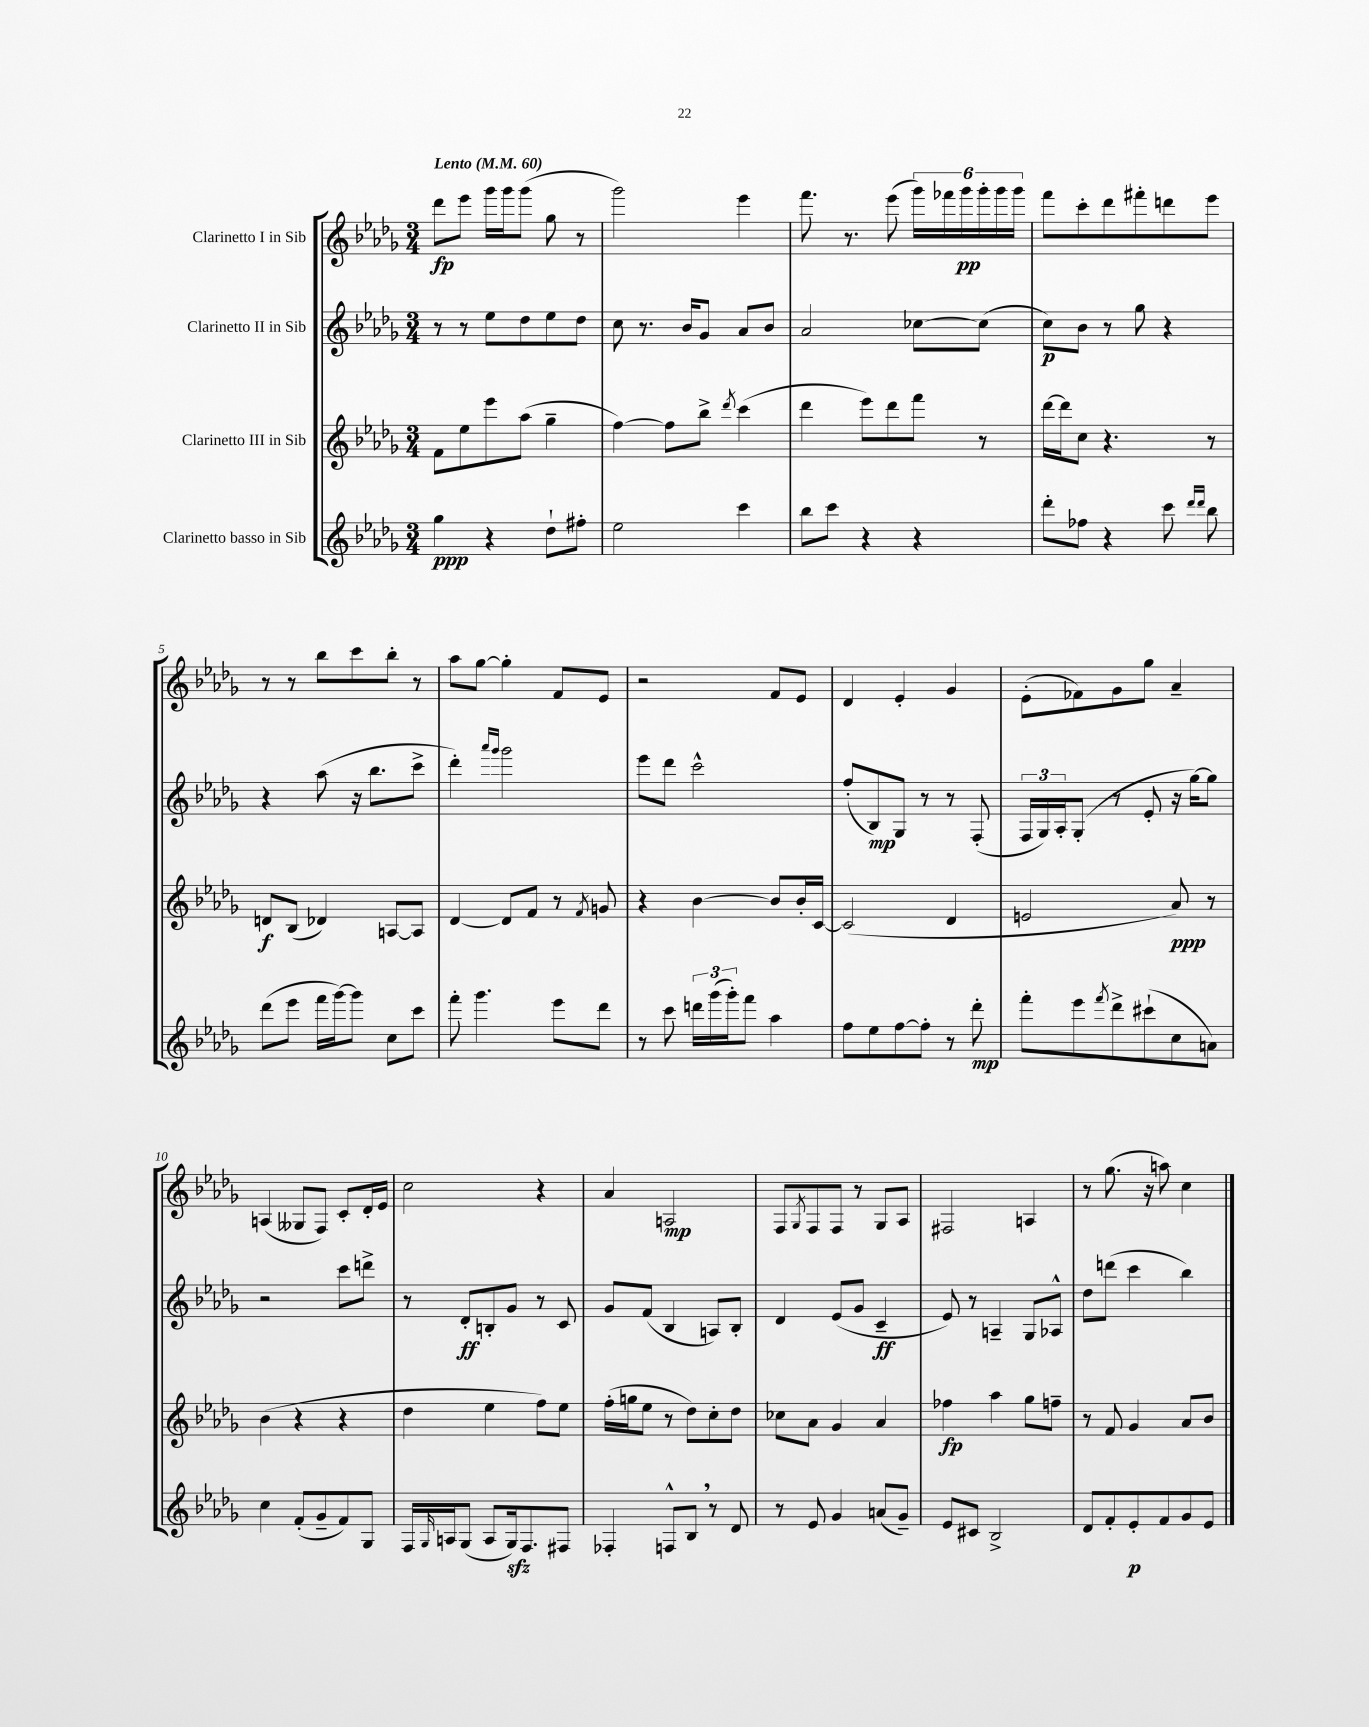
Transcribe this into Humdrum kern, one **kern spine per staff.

**kern	**kern	**kern	**kern
*staff4	*staff3	*staff2	*staff1
*clefG2	*clefG2	*clefG2	*clefG2
*k[b-e-a-d-g-]	*k[b-e-a-d-g-]	*k[b-e-a-d-g-]	*k[b-e-a-d-g-]
*M3/4	*M3/4	*M3/4	*M3/4
*MM60	*MM60	*MM60	*MM60
4gg-\	8f\L	8r	8ddd-\L
.	8ee-\	8r	8eee-\J
4r	8eee-\	8ee-\L	16ggg-\LL
.	.	.	16ggg-\J
.	(8aa-\J	8dd-\	(8ggg-\J
8dd-`\L	4gg-~\	8ee-\	8gg-\
8ff#'\J	.	8dd-\J	8r
=	=	=	=
2ee-\	[4ff\)	8cc\	2ggg-\)
.	.	8.r	.
.	8ff\]L	.	.
.	.	16b-/LK	.
.	8bb-^\J	8g-/J	.
.	8qddd-/	.	.
4ccc\	(4ccc\	8a-/L	4eee-\
.	.	8b-/J	.
=	=	=	=
8bb-\L	4ddd-\	2a-/	8.fff\
8ccc\J	.	.	.
.	.	.	8.r
4r	8eee-\L)	.	.
.	8ddd-\	.	(8eee-\
4r	8fff\J	[8cc-\L	24ggg-\LL)
.	.	.	24fff-\
.	.	.	24ggg-\
.	8r	(8cc-\]J	24ggg-'\
.	.	.	24ggg-\
.	.	.	24ggg-\JJ
=	=	=	=
8ddd-'\L	[16ddd-\LL	8cc\L)	8fff\L
.	16ddd-\]J	.	.
8ff-\J	8cc\J	8b-\J	8ccc'\
4r	4.r	8r	8ddd-\
.	.	8gg-\	8fff#'\
8ccc\	.	4r	8ddd\
16qqddd-/LL	.	.	.
16qqddd-/JJ	.	.	.
8bb-\	8r	.	8eee-\J
=	=	=	=
(8ddd-\L	8d/L	4r	8r
8eee-\J	(8B-/J	.	8r
16fff\LL	4d-/)	(8aa-\	8bb-\L
[16ggg-\J)	.	.	.
8ggg-\]J	.	16r	8ccc\
.	.	8.bb-\L	.
8cc\L	[8A/L	.	8bb-'\J
8ccc\J	8A/]J	8ccc^\J	8r
=	=	=	=
8fff'\	[4d-/	4ddd-'\)	8aa-\L
4.ggg-\	.	.	[8gg-\J
.	.	16qqaaa-/LL	.
.	.	16qqggg-/JJ	.
.	8d-/]L	2ggg-\	4gg-'\]
.	8f/J	.	.
8eee-\L	8r	.	8f/L
.	8qf/	.	.
8ddd-\J	8g/	.	8e-/J
=	=	=	=
8r	4r	8eee-\L	2r
8ccc\	.	8ddd-\J	.
24ddd\LL	[4b-\	2ccc^^\	.
(24ggg-\	.	.	.
24ggg-'\J)	.	.	.
8fff\J	.	.	.
4aa-\	8b-/]L	.	8f/L
.	16b-'/L	.	8e-/J
.	[16c/JJ	.	.
=	=	=	=
8ff\L	(2c/]	(8ff'/L	4d-/
8ee-\	.	8B-/)	.
[8ff\	.	8G-/J	4e-'/
8ff'\]J	.	8r	.
8r	4d-/	8r	4g-/
8ddd-'\	.	(8F'/	.
=	=	=	=
8fff'\L	2e/	24F/LL	(8e-'\L
.	.	24G-/)	.
.	.	24A-'/J	.
8eee-\	.	(8G-'/J	8f-\)
8qfff/	.	.	.
8ddd-^\	.	8r	8g-\
(8ccc#`\	.	8e-'/	8gg-\J
8cc\	8a-/)	16r	4a-~/
.	.	[16gg-\LK)	.
8a\J)	8r	8gg-\]J	.
=	=	=	=
4cc\	(4b-\	2r	(4A/
(8f'/L	4r	.	8G--/L
8g-~/	.	.	8F/J)
8f/)	4r	8ccc\L	8c'/L
8G-/J	.	8ddd^\J	16d-'/L
.	.	.	16e-/JJ
=	=	=	=
16F/LL	4dd-\	8r	2cc\
16qqG-/	.	.	.
16A/J	.	.	.
(8G-/J	.	8d-'/L	.
8A/L	4ee-\	8B'/	.
16G-/k)	.	8g-/J	.
8.F/	.	.	.
.	8ff\L)	8r	4r
8F#/J	8ee-\J	8c/	.
=	=	=	=
4F-'/	(16ff'\LL	8g-/L	4a-/
.	16gg\J	.	.
.	8ee-\J	(8f/J	.
8F^^/L	8r	4B-/	2A/
8B-/J	8dd-\L)	.	.
8r	8cc'\	8A/L)	.
8d-/	8dd-\J	8B-'/J	.
=	=	=	=
8r	8cc-\L	4d-/	8F/L
.	.	.	8qG-/
8e-/	8a-\J	.	8F/
4g-/	4g-/	(8e-/L	8F/J
.	.	8g-/J	8r
(8a/L	4a-/	4c~/	8G-/L
8g-~/J)	.	.	8A-/J
=	=	=	=
8e-/L	4ff-\	8e-/)	2F#/
8c#/J	.	8r	.
2B-^/	4aa-\	4A~/	.
.	8gg-\L	8G-/L	4A/
.	8ff~\J	8A-^^/J	.
=	=	=	=
8d-/L	8r	8dd-\L	8r
8f'/	8f/	(8ddd\J	(8.gg-\
8e-'/	4g-/	4ccc\	.
.	.	.	16r
8f/	.	.	8aa\)
8g-/	8a-/L	4bb-\)	4cc\
8e-/J	8b-/J	.	.
==	==	==	==
*-	*-	*-	*-
